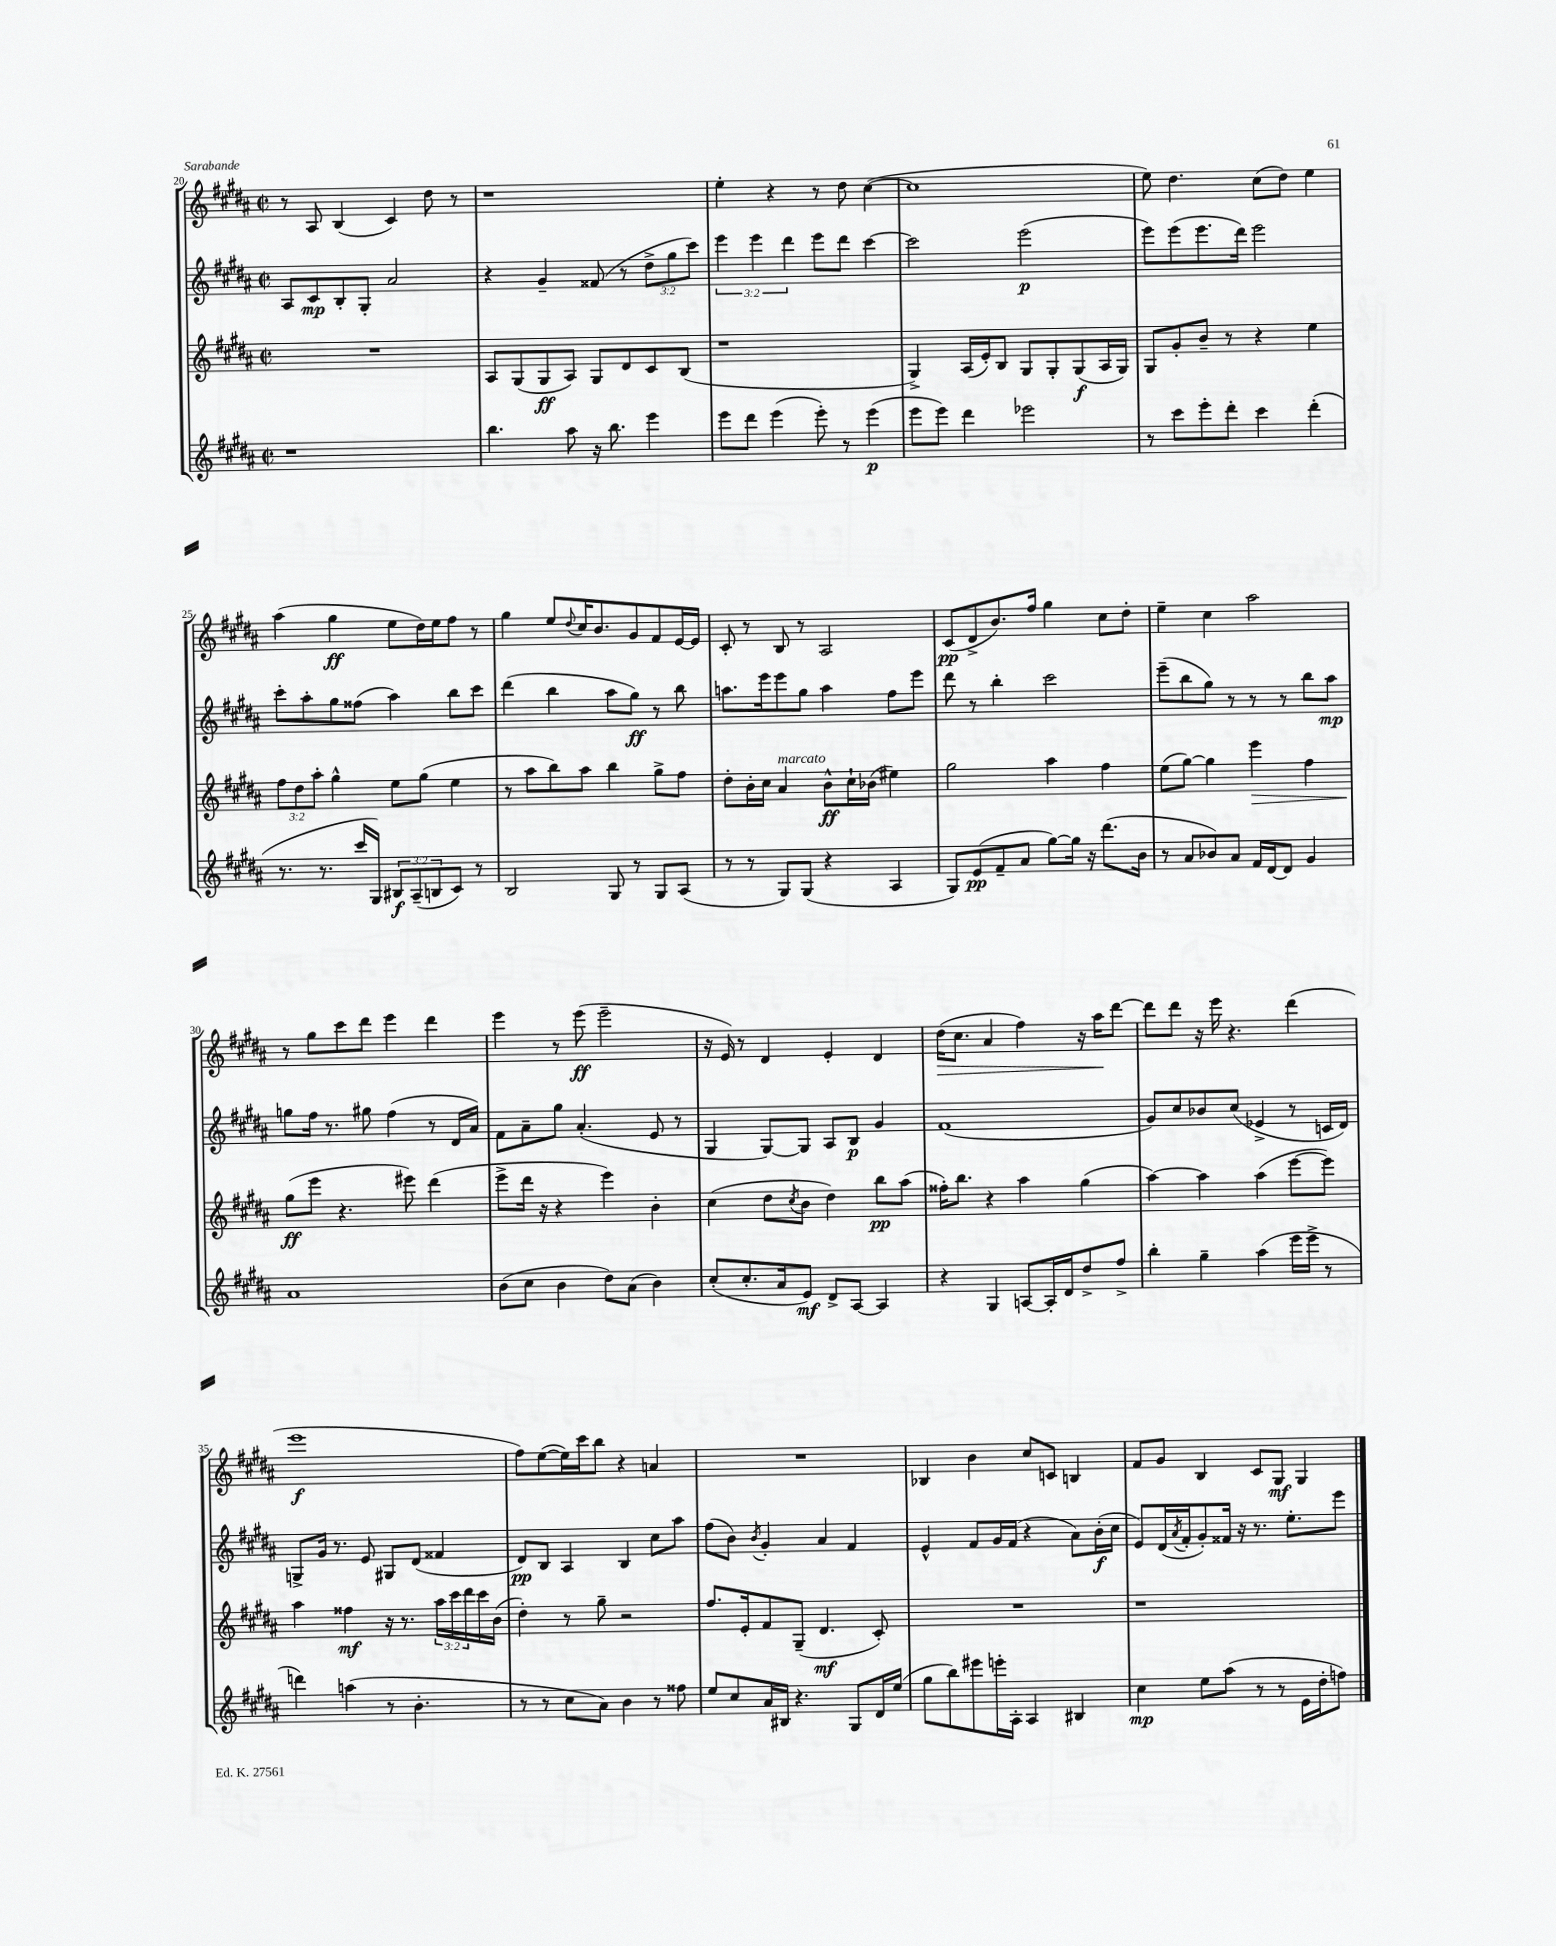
<<
\new StaffGroup <<
\new Staff = "s0" {
    \clef treble \key b \major \defaultTimeSignature \time 2/2
    r8 ais8 b4( cis'4) dis''8 r8 |
    r1 |
    e''4-. r4 r8 dis''8 cis''4~( |
    cis''1 |
    e''8) dis''4. cis''8( dis''8) e''4 |
    ais''4( gis''4\ff e''8 dis''16) e''16 fis''8 r8 |
    gis''4 e''8 \appoggiatura { dis''8 } cis''16 b'8. gis'8 fis'8 e'16~ e'16 |
    cis'8-. r8 b8 r8 ais2 |
    cis'8\pp( dis'8-> b'8.) fis''16 gis''4 cis''8 dis''8-. |
    e''4-- cis''4 ais''2 |
    r8 gis''8 cis'''8 dis'''8 e'''4 dis'''4 |
    e'''4 r8 e'''8\ff( e'''2-- |
    r16 e'16) r8 dis'4 e'4-. dis'4 |
    dis''16\>( cis''8. ais'4 fis''4) r16 ais''16\! dis'''8~ |
    dis'''8 dis'''8 r16 e'''16 r4. dis'''4( |
    e'''1\f |
    fis''8) e''8~( e''16) cis'''16 b''8 r4 a'4 |
    R1 |
    bes4 b'4 cis''8 c'8 b4 |
    fis'8 gis'8 b4 cis'8 gis8\mf gis4 \bar "|." |
}
\new Staff = "s1" {
    \clef treble \key b \major \defaultTimeSignature \time 2/2 \override Staff.TupletNumber.text = #tuplet-number::calc-fraction-text
    ais8 cis'8\mp b8-. gis8-. ais'2 |
    r4 gis'4-- fisis'8( r8 \tuplet 3/2 { dis''8-> gis''8 cis'''8) } |
    \tuplet 3/2 { e'''4 e'''4 dis'''4 } e'''8 dis'''8 cis'''4~ |
    cis'''2 e'''2\p( |
    e'''8) e'''8( e'''8. dis'''16) e'''2 |
    cis'''8-. ais''8-. gis''8 fisis''8( ais''4) b''8 cis'''8 |
    dis'''4( b''4 ais''8 gis''8\ff) r8 b''8 |
    a''8. e'''16 e'''8 gis''8 a''4 fis''8 e'''8 |
    dis'''8 r8 b''4-. cis'''2 |
    e'''8--( b''8 gis''8) r8 r8 r8 b''8 ais''8\mp |
    g''8 fis''16 r8. gis''8 fis''4( r8 dis'16 ais'16) |
    fis'8 ais'8-- gis''8 ais'4.-.( e'8 r8 |
    gis4 gis8~) gis8 ais8 b8\p gis'4 |
    fis'1( |
    gis'8) cis''8 bes'8 cis''8( ees'4-> r8 c'16 dis'16) |
    g8-> gis'16 r8. e'8 gis8 dis'8( fisis'4 |
    dis'8\pp) b8 ais4 b4 cis''8 ais''8 |
    fis''8( b'8) \acciaccatura { b'8 } gis'4-. ais'4 fis'4 |
    e'4-^ fis'8 gis'16 fis'16( r4 ais'8) b'16-.\f( cis''16 |
    e'8) dis'16( \acciaccatura { ais'8 } fis'16-. gis'8-.) fisis'16 r16 r8. e''8.-. e'''8 \bar "|." |
}
\new Staff = "s2" {
    \clef treble \key b \major \defaultTimeSignature \time 2/2 \override Staff.TupletNumber.text = #tuplet-number::calc-fraction-text
    R1 |
    ais8 gis8( gis8\ff ais8) gis8 dis'8 cis'8 b8( |
    r1 |
    gis4->) ais16( e'16-.) b8 gis8 gis8-. gis8\f( ais16 gis16) |
    gis8 gis'8-. b'8-- r8 r4 e''4 |
    \tuplet 3/2 { fis''8 dis''8 ais''8-. } gis''4-^ e''8 gis''8( e''4 |
    r8 ais''8 b''8) ais''8 b''4 gis''8-> fis''8 |
    dis''8-. b'16-. cis''16 ais'4^\markup { \italic "marcato" } b'8-^\ff cis''16-! bes'16( eis''4) |
    gis''2 ais''4 fis''4 |
    e''8( gis''8~) gis''4 e'''4\> fis''4 |
    gis''8\ff\!( e'''8 r4. eis'''8) dis'''4( |
    e'''8-> dis'''16 r16 r4 e'''4) b'4-. |
    cis''4( dis''8 \acciaccatura { cis''8 } b'8 dis''4) b''8\pp ais''8( |
    fisis''16-.) b''8. r4 ais''4 gis''4( |
    ais''4~) ais''4 ais''4( e'''8~ e'''8) |
    ais''4 fisis''4\mf r16 r8. \tuplet 3/2 { ais''16 cis'''16 dis'''16 } cis'''16 b'16( |
    dis''4-.) r8 gis''8-- r2 |
    fis''8. e'16-. fis'8 gis8--( dis'4.\mf cis'8-.) |
    R1 |
    r1 \bar "|." |
}
\new Staff = "s3" {
    \clef treble \key b \major \defaultTimeSignature \time 2/2 \override Staff.TupletNumber.text = #tuplet-number::calc-fraction-text
    r1 |
    b''4. ais''8 r16 b''8. e'''4 |
    e'''8 dis'''8 e'''4( e'''8-.) r8 e'''4\p( |
    e'''8 e'''8) dis'''4 ees'''2 |
    r8 cis'''8 e'''8-. dis'''8-. cis'''4 dis'''4-.( |
    r8. r8. cis'''16 gis16) \tuplet 3/2 { bis8\f ais8--( b8 } cis'8) r8 |
    b2 gis8 r8 gis8 ais8( |
    r8 r8 gis8) gis8( r4 ais4 |
    gis8) e'8\pp( fis'8-- ais'8 gis''8~) gis''16 r16 dis'''8.( b'16 |
    r8 ais'8 bes'8) ais'8 fis'16 dis'16~ dis'8 gis'4 |
    ais'1 |
    b'8( cis''8 b'4 dis''8) ais'8( b'4) |
    cis''8-.( cis''8.-. ais'16 e'8\mf) dis'8-> ais8~ ais4 |
    r4 gis4 a8~ a16-. dis'16 dis''8-> fis''8-> |
    b''4-. gis''4-- ais''4( e'''16 e'''16-> r8 |
    d'''4) a''4( r8 b'4.-. |
    r8 r8 cis''8 ais'8) b'4 r8 fisis''8 |
    e''8 cis''8 ais'16 bis16 r4. gis8 dis'16 e''16( |
    gis''8 b''8) eis'''8 e'''16-. ais16-. ais4 bis4 |
    cis''4\mp e''8 ais''8( r8 r8 e'16 dis''16-. f''8) \bar "|." |
}
>>
>>
\layout { \context { \Score currentBarNumber = #20 } }
